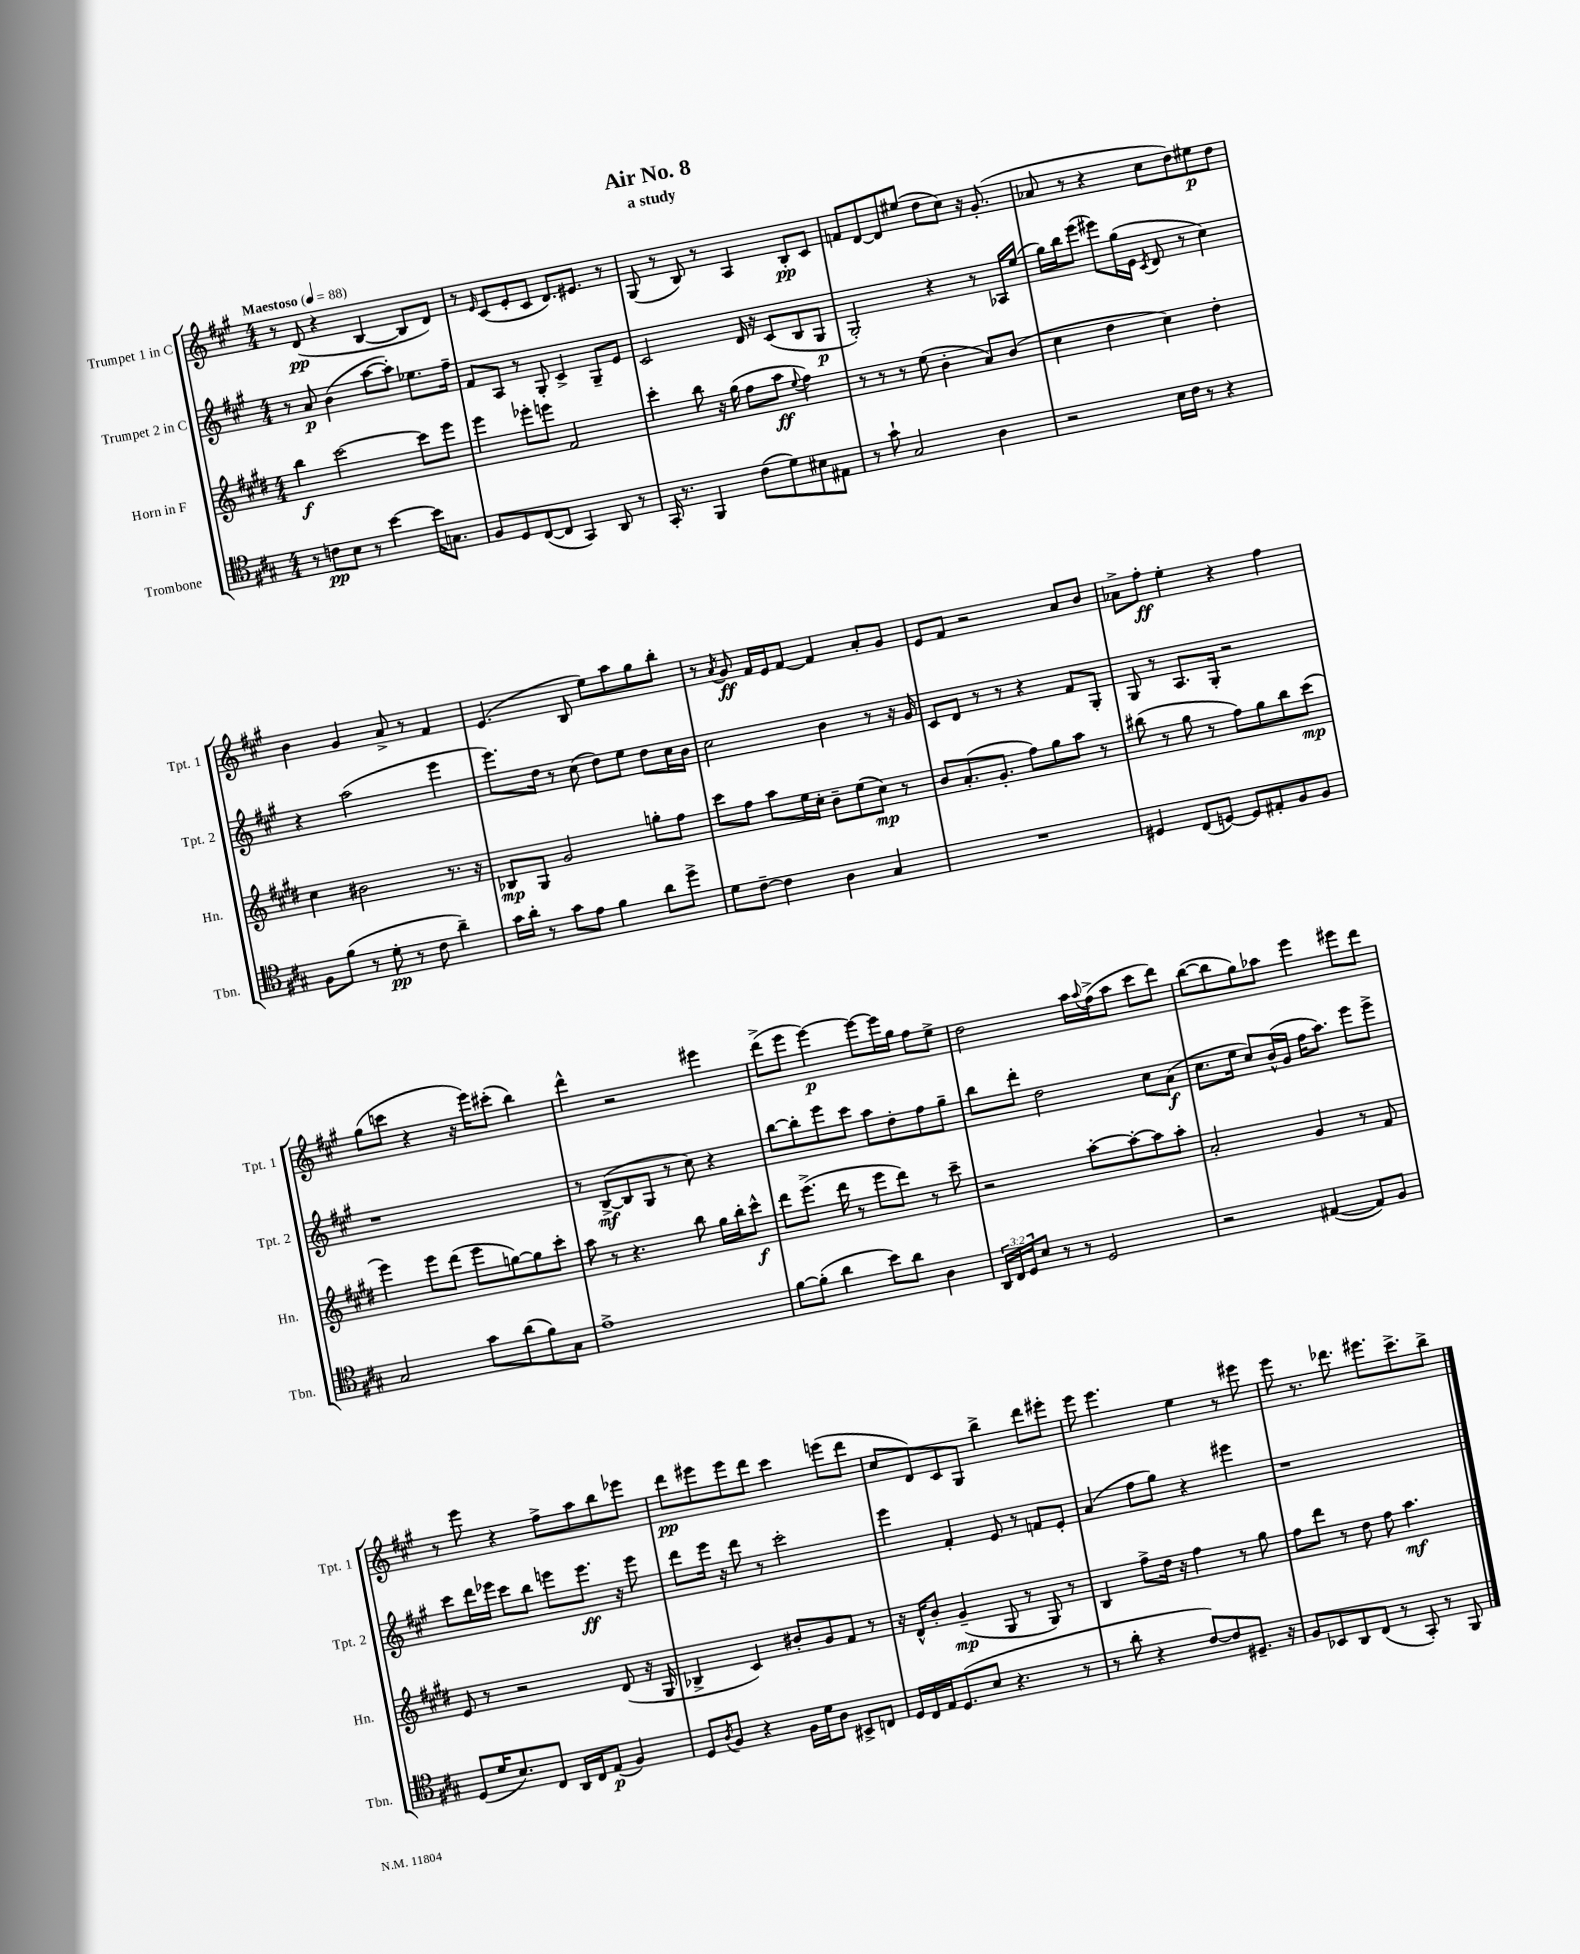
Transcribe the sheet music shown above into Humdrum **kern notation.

**kern	**dynam	**kern	**dynam	**kern	**dynam	**kern	**dynam
*part4	*part4	*part3	*part3	*part2	*part2	*part1	*part1
*staff4	*staff4	*staff3	*staff3	*staff2	*staff2	*staff1	*staff1
*I"Trombone	*	*I"Horn in F	*	*I"Trumpet 2 in C	*	*I"Trumpet 1 in C	*
*I'Tbn.	*	*I'Hn.	*	*I'Tpt. 2	*	*I'Tpt. 1	*
*clefC4	*	*clefG2	*	*clefG2	*	*clefG2	*
*k[f#c#g#]	*	*k[f#c#g#d#]	*	*k[f#c#g#]	*	*k[f#c#g#]	*
*M4/4	*	*M4/4	*	*M4/4	*	*M4/4	*
*MM88	*	*MM88	*	*MM88	*	*MM88	*
=1	=1	=1	=1	=1	=1	=1	=1
!	!	!	!	!	!	!LO:TX:a:B:t=Maestoso	!
8r	.	4bb\	f	8r	.	8r	.
8cn\L	pp	.	.	8a/	p	(8d/	pp
8B\J	.	[2ccc#\	.	(4b\	.	4r	.
8r	.	.	.	.	.	.	.
[4b\	.	.	.	[8aa\L	.	[4B/	.
.	.	.	.	8aa'\J])	.	.	.
16b\KL]	.	8ccc#\L]	.	8.ee-X\L	.	8B/L]	.
8.Gn\J	.	.	.	.	.	.	.
.	.	8eee\J	.	.	.	8d/J)	.
.	.	.	.	16ff#~\Jk	.	.	.
=2	=2	=2	=2	=2	=2	=2	=2
8F#/L	.	4eee\	.	8f#/L	.	8r	.
.	.	.	.	.	.	16qqe/	.
8D/	.	.	.	8A/J	.	(8c#/L	.
([8C#/	.	8eee-X'\L	.	8r	.	8e'/	.
8C#/J]	.	8eeen\J	.	8G#'/	.	8c#/J	.
4GG#/)	.	2f#/	.	4c#^/	.	8.d/L)	.
.	.	.	.	.	.	8.e#X/J	.
8AA/	.	.	.	8G#~/L	.	.	.
8r	.	.	.	8e/J	.	8r	.
=3	=3	=3	=3	=3	=3	=3	=3
16GG#'/	.	4ccc#'\	.	2c#/	.	(8G#/	.
8.r	.	.	.	.	.	.	.
.	.	.	.	.	.	8r	.
4FF#/	.	8bb\	.	.	.	8B/)	.
.	.	16r	.	.	.	8r	.
.	.	(16gg#\	.	.	.	.	.
(8c#\L	.	8ff#\L	.	16d/	.	4A/	.
.	.	.	.	16r	.	.	.
8d\)	.	8aa\J	ff	(8c#/L	.	.	.
.	.	8qqee/	.	.	.	.	.
8B#X\	.	4ff#\)	.	8B/	.	8B'/L	pp
8E#X\J	.	.	.	8G#/J	p	8c#/J	.
=4	=4	=4	=4	=4	=4	=4	=4
8r	.	8r	.	2G#'/)	.	8fn/L	.
8g#`\	.	8r	.	.	.	[8d/	.
2G#/	.	8r	.	.	.	8d/]	.
.	.	(8ee\	.	.	.	(8ee#X/J	.
.	.	4b'\	.	4r	.	8dd\L	.
.	.	.	.	.	.	8cc#\J)	.
4A\	.	8a/L)	.	8r	.	16r	.
.	.	.	.	.	.	(8.g#'/	.
.	.	(8b/J	.	16A-X/LL	.	.	.
.	.	.	.	(16ee/JJ	.	.	.
=5	=5	=5	=5	=5	=5	=5	=5
2r	.	4cc#\	.	16gg#\LL)	.	8a-X/	.
.	.	.	.	16bb\J	.	.	.
.	.	.	.	(8eee\J	.	8r	.
.	.	4dd#\	.	8eee#X\L)	.	4r	.
.	.	.	.	(16gg#\L	.	.	.
.	.	.	.	16e\JJ	.	.	.
.	.	.	.	8qc#/	.	.	.
16B\LL	.	4cc#\)	.	8d/	.	8cc#\L	.
16c#\JJ	.	.	.	.	.	.	.
8r	.	.	.	8r	.	8dd\)	.
4r	.	4dd#'\	.	4cc#\)	.	8ee#X\	p
.	.	.	.	.	.	8dd\J	.
!!LO:LB:g=z
=6	=6	=6	=6	=6	=6	=6	=6
8F#\L	.	4cc#\	.	4r	.	4b\	.
(8f#\J	.	.	.	.	.	.	.
8r	.	2b#X\	.	(2aa\	.	4g#/	.
8d'\	pp	.	.	.	.	.	.
8r	.	.	.	.	.	8a^/	.
8c#\	.	.	.	.	.	8r	.
4a~\)	.	8.r	.	4eee\	.	4f#/	.
.	.	16r	.	.	.	.	.
=7	=7	=7	=7	=7	=7	=7	=7
16g#\LL	.	8B-X/L	mp	8.eee\L)	.	(4.e/	.
16a'\JJ	.	.	.	.	.	.	.
8r	.	8G#/J	.	.	.	.	.
.	.	.	.	16dd\Jk	.	.	.
8g#\L	.	2g#/	.	8r	.	.	.
8e\J	.	.	.	(8cc#\	.	8B/	.
4f#\	.	.	.	8dd\L)	.	8ee\L)	.
.	.	.	.	8ee\J	.	8aa\	.
8a\L	.	8ggn'\L	.	8dd\L	.	8gg#\	.
8dd^\J	.	8ff#\J	.	16cc#\L	.	8bb'\J	.
.	.	.	.	16b\JJ	.	.	.
=8	=8	=8	=8	=8	=8	=8	=8
8d\L	.	8ccc#\L	.	2cc#\	.	8r	.
.	.	.	.	.	.	8qa/	.
[8c#~\J	.	8ff#\J	.	.	.	8g#/	ff
4c#\]	.	8aa\L	.	.	.	16f#/LL	.
.	.	.	.	.	.	16e/J	.
.	.	16ee\L	.	.	.	[8f#/J	.
.	.	16cc#'\JJ	.	.	.	.	.
4A\	.	8b~\L	.	4b\	.	4f#/]	.
.	.	(8ee\	.	.	.	.	.
4G#/	.	8cc#\J)	mp	8r	.	8a'/L	.
.	.	8r	.	16r	.	8g#/J	.
.	.	.	.	16g#/	.	.	.
=9	=9	=9	=9	=9	=9	=9	=9
1r	.	8b/L	.	8c#/L	.	8e/L	.
.	.	(8.a'/	.	8d/J	.	8f#/J	.
.	.	.	.	8r	.	2r	.
.	.	8.g#'/J	.	.	.	.	.
.	.	.	.	8r	.	.	.
.	.	8ff#\L)	.	4r	.	.	.
.	.	8gg#\	.	.	.	.	.
.	.	8aa\J	.	8f#/L	.	8a/L	.
.	.	8r	.	8G#'/J	.	8b/J	.
=10	=10	=10	=10	=10	=10	=10	=10
4D#X/	.	(8bb#X\	.	8G#/	.	8a-X^\L	.
.	.	8r	.	8r	.	8ff#'\J	ff
(8C#/L	.	8gg#\	.	8.A/L	.	4ee'\	.
[8Dn/J)	.	8r	.	.	.	.	.
.	.	.	.	16G#'/Jk	.	.	.
8D/L]	.	8ff#\L)	.	2r	.	4r	.
8E#X'/	.	8gg#\	.	.	.	.	.
8F#/	.	8bb#\	.	.	.	4ff#\	.
8F#/J	.	(8ccc#\J	mp	.	.	.	.
!!LO:LB:g=z
=11	=11	=11	=11	=11	=11	=11	=11
2G#/	.	4eee\)	.	1r	.	(8gg#\L	.
.	.	.	.	.	.	8cccn\J	.
.	.	8eee\L	.	.	.	4r	.
.	.	(8ddd#\J	.	.	.	.	.
8g#\L	.	8eee\L	.	.	.	16r	.
.	.	.	.	.	.	16eee\KL)	.
(8a\	.	[8ggn\)	.	.	.	(8ccc#X'\J	.
8f#\)	.	8gg\]	.	.	.	4bb\)	.
8G#\J	.	8ccc#'\J	.	.	.	.	.
=12	=12	=12	=12	=12	=12	=12	=12
1e^	.	8aa\	.	8r	.	4ddd^^\	.
.	.	8r	.	([8B^/L	mf	.	.
.	.	4.r	.	8B/]	.	2r	.
.	.	.	.	8G#/J	.	.	.
.	.	.	.	8r	.	.	.
.	.	8bb\	.	8cc#\)	.	.	.
.	.	16gg#\LL	.	4r	.	4eee#X\	.
.	.	16bb'\J	.	.	.	.	.
.	.	8ccc#^^\J	f	.	.	.	.
=13	=13	=13	=13	=13	=13	=13	=13
[8f#\L	.	8ddd#\L	.	[8bb\L	.	(8ddd^\L	.
(8f#'\J]	.	(8.eee^\J	.	8bb'\]	.	8eee\J	.
4a\	.	.	.	8eee\	.	[4eee\)	p
.	.	16ddd#\	.	.	.	.	.
.	.	8r	.	8ccc#\J	.	.	.
8b\L)	.	8eee\L	.	8aa\L	.	8eee\L_	.
8a\J	.	8ddd#\J)	.	8dd'\	.	16eee\L]	.
.	.	.	.	.	.	16gg#\JJ	.
4A\	.	8r	.	8ff#\	.	8ff#\L	.
.	.	8ccc#~\	.	8gg#~\J	.	8ee^\J	.
=14	=14	=14	=14	=14	=14	=14	=14
24AA/LL	.	2r	.	8bb\L	.	2dd\	.
24C#/	.	.	.	.	.	.	.
24D/J	.	.	.	.	.	.	.
8B/J	.	.	.	8ddd'\J	.	.	.
8r	.	.	.	2dd\	.	.	.
8r	.	.	.	.	.	.	.
2D/	.	[8aa'\L	.	.	.	16aa\LL	.
.	.	.	.	.	.	8qqaa/	.
.	.	.	.	.	.	(16ff#^\J	.
.	.	8aa'\_	.	.	.	8aa\J	.
.	.	8aa\]	.	8cc#\L	.	8ccc#\L	.
.	.	8aa'\J	.	(8a\J	f	8ddd\J)	.
=15	=15	=15	=15	=15	=15	=15	=15
2r	.	2a'/	.	8.cc#\L	.	([8bb\L	.
.	.	.	.	.	.	8bb\]	.
.	.	.	.	16ee\Jk	.	.	.
.	.	.	.	8cc#/L)	.	8gg#\)	.
.	.	.	.	(16b^^/L	.	8aa-X\J	.
.	.	.	.	16g#/JJ	.	.	.
([4E#X/	.	4g#/	.	16ff#\KL	.	4eee\	.
.	.	.	.	8.aa\J)	.	.	.
8E#/L])	.	8r	.	8eee\L	.	8eee#X\L	.
8F#/J	.	8f#/	.	8eee^\J	.	8ddd\J	.
!!LO:LB:g=z
=16	=16	=16	=16	=16	=16	=16	=16
(8D/L	.	8e/	.	8ccc#\L	.	8r	.
16d/K	.	8r	.	16ddd\L	.	8eee\	.
8.B/)	.	.	.	16eee-X\JJ	.	.	.
.	.	2r	.	8ccc#\L	.	4r	.
8C#/J	.	.	.	8bb\J	.	.	.
16AA/LL	.	.	.	8eeen\L	.	8ff#^\L	.
16C#/J	.	.	.	.	.	.	.
(8E/J	p	.	.	8.eee\J	ff	8aa\	.
4F#/)	.	(8d#/	.	.	.	8bb\	.
.	.	.	.	16r	.	.	.
.	.	16r	.	8eee\	.	8eee-X\J	.
.	.	16G#/	.	.	.	.	.
=17	=17	=17	=17	=17	=17	=17	=17
8D/L	.	4B-X^/	.	8ddd\L	.	8ddd\L	pp
8qA/	.	.	.	.	.	.	.
8F#/J	.	.	.	16eee\Jk	.	8eee#X\	.
.	.	.	.	16r	.	.	.
4r	.	4c#/)	.	8ddd\	.	8eee#\	.
.	.	.	.	8r	.	8ddd\J	.
16F#\LL	.	8b#X'/L	.	2ccc#'\	.	4ccc#\	.
16d\J	.	.	.	.	.	.	.
8A\J	.	8g#/	.	.	.	.	.
8BB#X^/L	.	8f#/J	.	.	.	(8eeen\L	.
8Cn/J	.	8r	.	.	.	8ddd\J	.
=18	=18	=18	=18	=18	=18	=18	=18
16D/LL	.	16r	.	4eee\	.	8cc#/L	.
16C#/	.	16d#^^/KL	.	.	.	.	.
16E/J	.	8b'/J	.	.	.	8d/)	.
(8.D/	.	.	.	.	.	.	.
.	.	(4g#~/	mp	4f#'/	.	8c#/	.
8B/J	.	.	.	.	.	8G#/J	.
4.r	.	8G#/	.	8e/	.	4bb^\	.
.	.	8r	.	8r	.	.	.
.	.	8G#/)	.	8fn/L	.	8ddd\L	.
8r	.	8r	.	8e'/J	.	8eee#X'\J	.
=19	=19	=19	=19	=19	=19	=19	=19
8r	.	4B/	.	(4a/	.	8eee\	.
8a'\	.	.	.	.	.	4.eee\	.
4r	.	8ff#^\L	.	8ff#\L	.	.	.
.	.	16dd#\Jk	.	8gg#\J)	.	.	.
.	.	16r	.	.	.	.	.
[8c#/L)	.	4ff#\	.	4r	.	4ee\	.
8c#/]	.	.	.	.	.	.	.
8.D#X~/J	.	8r	.	4eee#X\	.	8r	.
.	.	8gg#\	.	.	.	8eee#X\	.
16r	.	.	.	.	.	.	.
=20	=20	=20	=20	=20	=20	=20	=20
8F#/L	.	8ff#\L	.	1r	.	8eee\	.
8BB-X/	.	8ddd#\J	.	.	.	8.r	.
8AA/	.	8r	.	.	.	.	.
.	.	.	.	.	.	8.ddd-X\	.
(8C#/J	.	8dd#\	.	.	.	.	.
8r	.	8ff#\	.	.	.	8.eee#X\L	.
8GG#'/)	.	4.aa\	mf	.	.	.	.
.	.	.	.	.	.	8.ccc#^\	.
8r	.	.	.	.	.	.	.
8FF#/	.	.	.	.	.	8bb^\J	.
==	==	==	==	==	==	==	==
*-	*-	*-	*-	*-	*-	*-	*-
